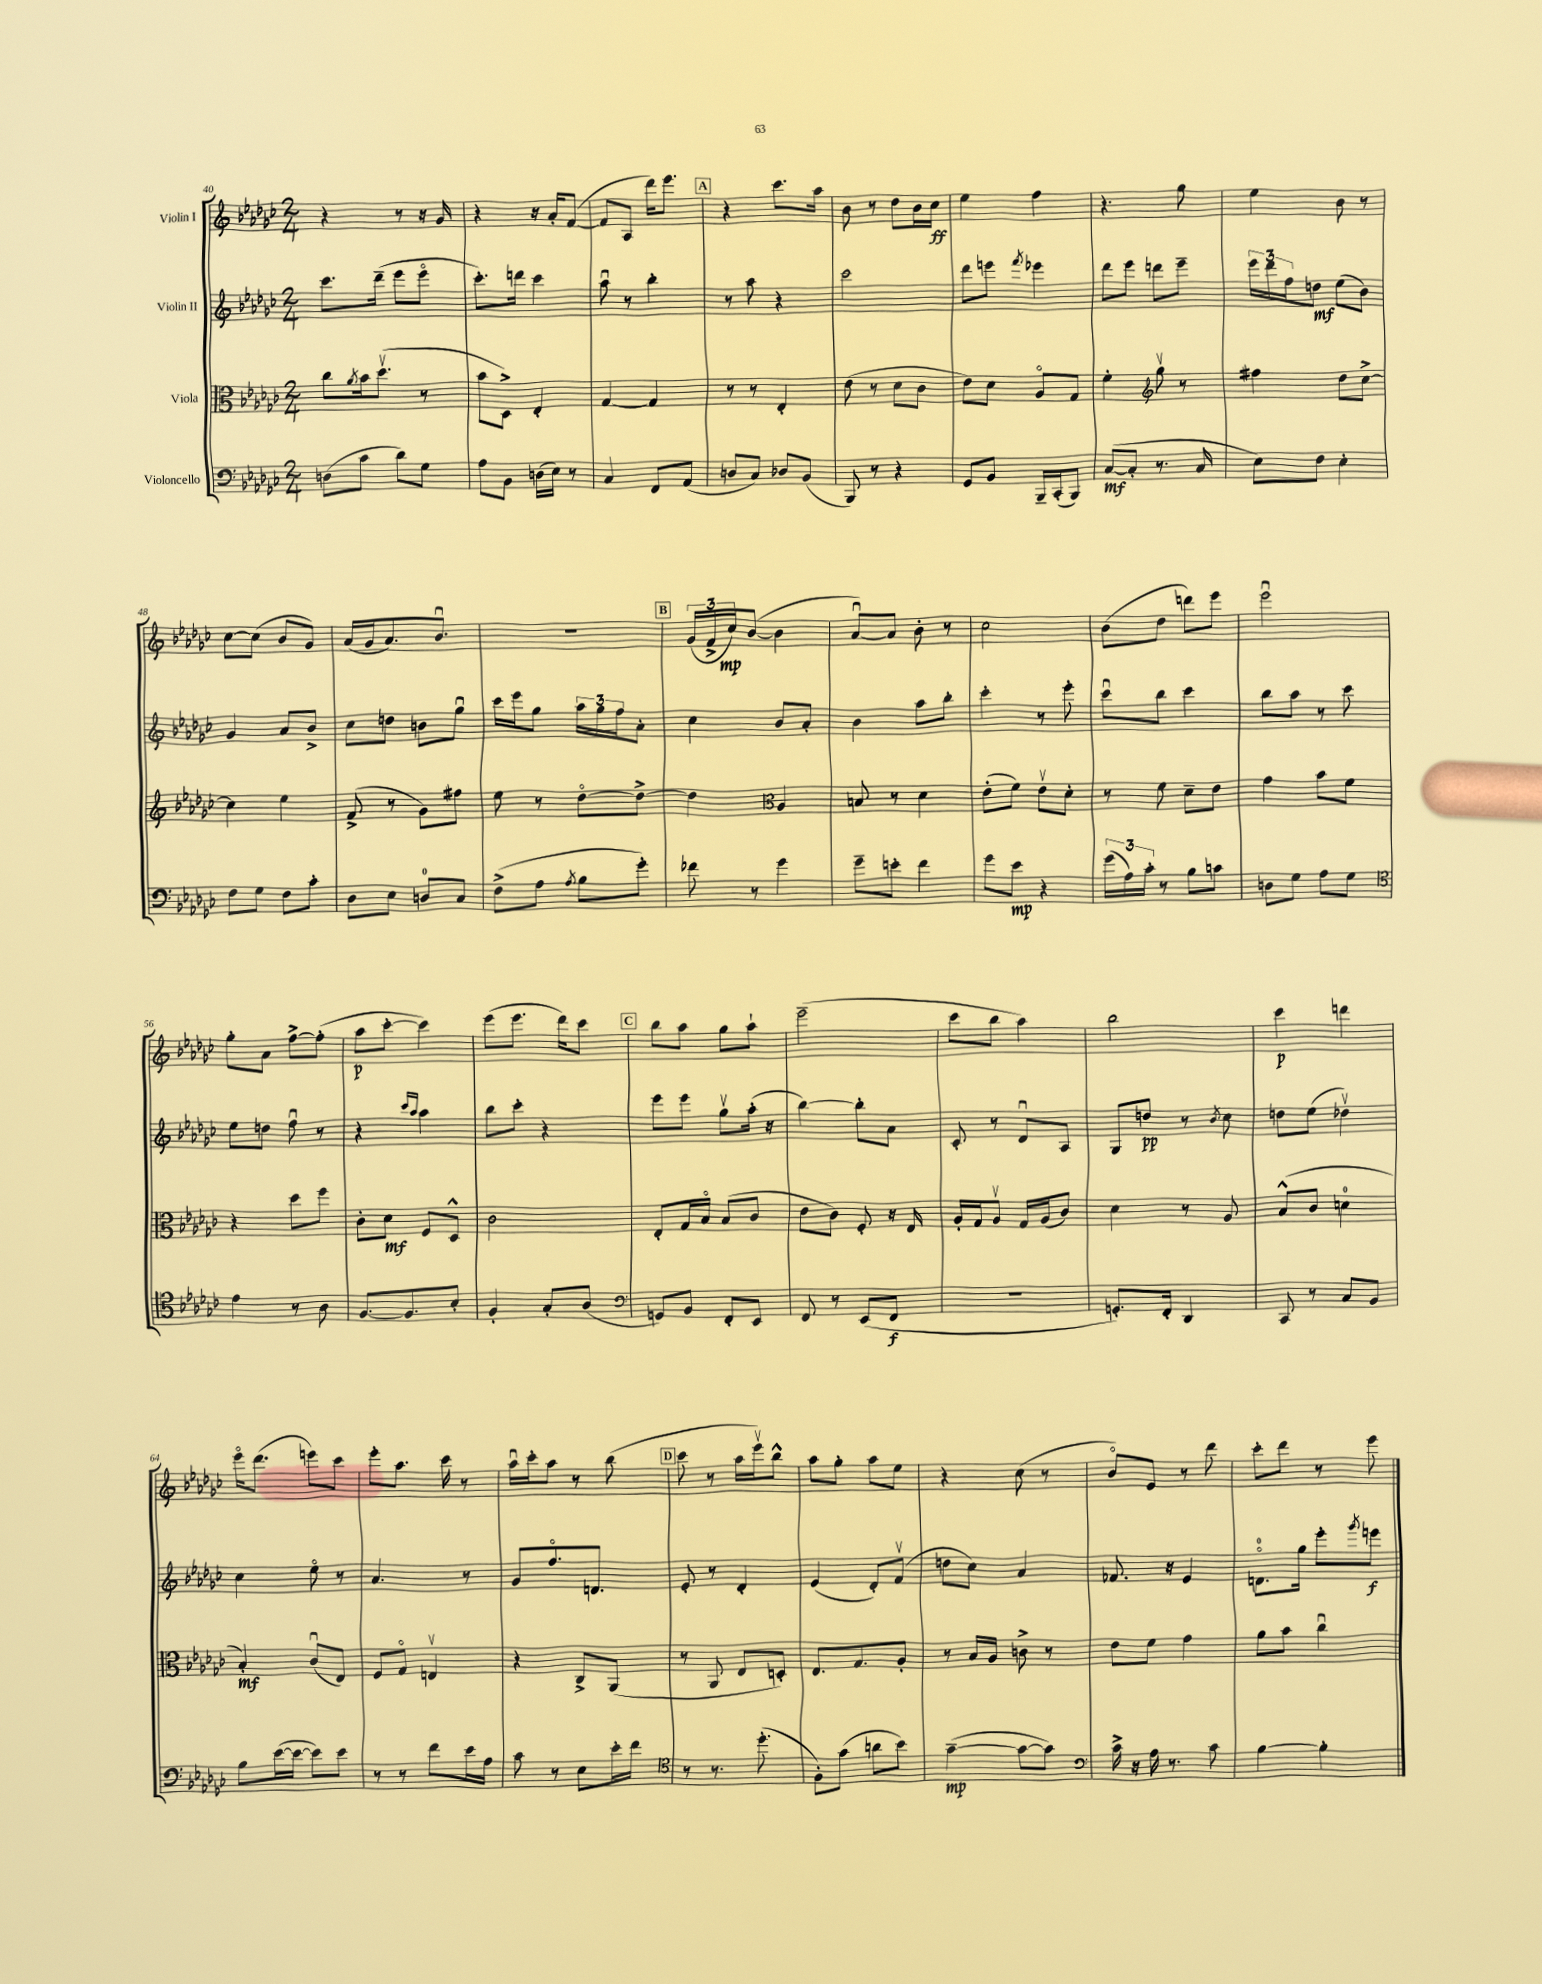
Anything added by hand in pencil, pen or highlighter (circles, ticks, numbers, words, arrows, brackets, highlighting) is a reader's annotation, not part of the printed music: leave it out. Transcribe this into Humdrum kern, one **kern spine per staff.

**kern	**kern	**kern	**kern
*staff4	*staff3	*staff2	*staff1
*clefF4	*clefC3	*clefG2	*clefG2
*k[b-e-a-d-g-c-]	*k[b-e-a-d-g-c-]	*k[b-e-a-d-g-c-]	*k[b-e-a-d-g-c-]
*M2/4	*M2/4	*M2/4	*M2/4
(8D\L	8cc-\L	8.ccc-\L	4r
.	8qa-/	.	.
8c-\J	16b-\k	.	.
.	(8.dd-v\J	(16ddd-~\Jk	.
8d-\L)	.	8eee-\L	8r
8G-\J	8r	8eee-o\J	16r
.	.	.	16g-/
=	=	=	=
8A-\L	8b-\L	8.ccc-'\L)	4r
8BB-\J	8D-^\J)	.	.
.	.	16ddd\Jk	.
(16D\LL	4E-'/	4ccc-\	16r
16E-\JJ)	.	.	16a-'/LK
8r	.	.	([8f/J
=	=	=	=
4C-/	[4G-/	8aa-u\	8f/]L
.	.	8r	8A-/J
8FF/L	4G-/]	4bb-'\	16ddd-\LK)
.	.	.	8.eee-\J
(8AA-/J	.	.	.
=	=	=	=
8D/L	8r	8r	4r
8C-/J)	8r	8aa-\	.
8D-/L	4E-'/	4r	8.ccc-\L
(8BB-/J	.	.	.
.	.	.	16aa-\Jk
=	=	=	=
8BBB-/)	(8e-\	2ccc-\	8b-\
8r	8r	.	8r
4r	8d-\L	.	8dd-\L
.	8c-\J	.	16b-\L
.	.	.	16cc-\JJ
=	=	=	=
8GG-/L	8e-\L)	8ddd-\L	4ee-\
8BB-/J	8d-\J	8eee\J	.
.	.	8qfff/	.
16BBB-~/LL	8A-o/L	4eee-\	4ff\
(16CC-'/J	.	.	.
8BBB-/J)	8G-/J	.	.
=	=	=	=
([8C-/L	4f'\	8ddd-\L	4.r
8C-'/]J	.	8eee-\J	.
*	*clefG2	*	*
8.r	8gg-v\	8ddd\L	.
.	8r	8eee-~\J	8gg-\
16C-/	.	.	.
=	=	=	=
8E-\L)	4ff#\	24eee-\LL	4ee-\
.	.	24ddd-\	.
.	.	24ff\J	.
8F\J	.	8dd\J	.
4E-'\	8dd-\L	(8ee-\L	8b-\
.	[8cc-^\J	8b-\J)	8r
=	=	=	=
8F\L	4cc-\]	4g-/	[8cc-\L
8G-\J	.	.	(8cc-\]J
8F\L	4ee-\	8a-/L	8b-/L
8c-'\J	.	8b-^/J	8g-/J)
=	=	=	=
8D-\L	(8f^/	8cc-\L	(16a-/LL
.	.	.	16g-/J
8E-\J	8r	8dd\J	8.a-/)
8D/L	8g-\L)	8b\L	.
.	.	.	8.b-u/J
8C-/J	8ff#\J	8gg-u\J	.
=	=	=	=
(8F^\L	8ee-\	16ccc-\LL	2r
.	.	16eee-\J	.
8A-\J	8r	8gg-\J	.
8qA-/	.	.	.
8B-\L	[8dd-o\L	24aa-\LL	.
.	.	24gg-\	.
.	.	24ff\J	.
8g-'\J)	8dd-^\_J	8a-'\J	.
=	=	=	=
8f-\	4dd-\]	4cc-\	(24g-/LL
.	.	.	24f^/
.	.	.	24cc-/J)
8r	.	.	([8b-/J
*	*clefC3	*	*
4g-\	4A-/	8b-/L	4b-\]
.	.	8a-'/J	.
=	=	=	=
8g-~\L	8B/	4b-\	[8a-u/L)
8e'\J	8r	.	8a-/]J
4f\	4d-\	8aa-\L	8b-'\
.	.	8bb-'\J	8r
=	=	=	=
8g-\L	(8e-'\L	4ccc-'\	2cc-\
8e-\J	8f\J)	.	.
4r	8e-v\L	8r	.
.	8d-'\J	8eee-'\	.
=	=	=	=
(24g-\LL	8r	8ccc-u\L	(8b-\L
24A-\)	.	.	.
24c-'\JJ	.	.	.
8r	8f\	8bb-\J	8dd-\J
8B-\L	8d-~\L	4ccc-\	8ddd\L)
8c\J	8e-\J	.	8eee-\J
=	=	=	=
8D\L	4g-\	8bb-\L	2eee-u\
8G-\J	.	8aa-\J	.
8A-\L	8b-\L	8r	.
8G-\J	8f\J	8ccc-\	.
=	=	=	=
*clefC4	*	*	*
4e-\	4r	8ee-\L	8gg-'\L
.	.	8dd\J	8a-\J
8r	8dd-\L	8ffu\	[8ff^\L
8A-\	8ff\J	8r	(8ff'\]J
=	=	=	=
[8.F/L	8c-'\L	4r	8aa-\L
.	8d-\J	.	[8ccc-'\J
8.F/]	.	.	.
.	.	16qqccc-/LL	.
.	.	16qqaa-/JJ	.
.	8F/L	4aa-\	4ccc-\])
8B-'/J	8D-^^/J	.	.
=	=	=	=
4F'/	2c-\	8bb-\L	(8eee-\L
.	.	8ccc-'\J	8.eee-\J
8G-'/L	.	4r	.
.	.	.	16ddd-\LK)
(8A-/J	.	.	8ccc-\J
=	=	=	=
*clefF4	*	*	*
8GG/L)	8E-'/L	8eee-\L	8bb-\L
8BB-/J	16G-/L	8eee-\J	8aa-\J
.	16B-o/JJ	.	.
8FF'/L	(8B-/L	8gg-v\L	8gg-\L
8EE-/J	8c-/J	(16aa-'\Jk	8aa-`\J
.	.	16r	.
=	=	=	=
8FF/	8e-\L	[4bb-\)	(2eee-~\
8r	8c-\J)	.	.
(8EE-/L	8F'/	8bb-'\]L	.
8FF/J	16r	8a-\J	.
.	16E-/	.	.
=	=	=	=
2r	16A-'/LL	8c-'/	8ccc-\L
.	16G-/J	.	.
.	8A-v/J	8r	8bb-\J
.	16G-/LL	8d-u/L	4aa-\)
.	(16A-/J	.	.
.	8c-/J)	8A-/J	.
=	=	=	=
8.GG'/L)	4d-\	8G-/L	2bb-\
.	.	8dd/J	.
16FF'/Jk	.	.	.
4DD-/	8r	8r	.
.	.	8qb-/	.
.	8A-/	8cc-\	.
=	=	=	=
8CC-/	(8B-^^/L	8dd\L	4ccc-\
8r	8c-/J	(8ee-\J	.
8C-/L	4d\	4dd-v\)	4ddd\
8BB-/J	.	.	.
=	=	=	=
8B-\L	4B-'/)	4cc-\	16eee-o\LK
.	.	.	(8.ddd-\J
([16e-\L	.	.	.
16e-\_JJ	.	.	.
8e-\]L)	(8c-u/L	8ee-o\	8eee\L)
8e-\J	8E-/J)	8r	8ccc-\J
=	=	=	=
8r	8F/L	4.a-/	8eee-'\L
8r	8G-o/J	.	8.aa-\J
8f\L	4Ev/	.	.
.	.	.	16ccc-\
16e-\L	.	8r	8r
16A-\JJ	.	.	.
=	=	=	=
8c-\	4r	8g-/L	16aa-u\LL
.	.	.	16ccc-'\J
8r	.	8.ffo/	8aa-\J
8E-\L	8C-^/L	.	8r
.	.	8.d/J	.
16e-'\L	(8AA-/J	.	(8bb-\
16f\JJ	.	.	.
=	=	=	=
*clefC4	*	*	*
8r	8r	8e-'/	8ccc-\
8.r	8AA-/	8r	8r
.	8E-/L	4d-'/	16aa-\LL
(8.dd-'\	.	.	16eee-v\J)
.	8D'/J)	.	8bb-^^\J
=	=	=	=
8F'\L)	8.E-/L	(4e-/	8aa-\L
(8g-\J	.	.	8gg-'\J
.	8.G-/	.	.
8a\L	.	8d-'/L)	8aa-\L
8b-\J)	8A-'/J	(8fv/J	8ee-\J
=	=	=	=
([4g-~\	8r	8dd\L	4r
.	16B-/LL	8cc-\J)	.
.	16A-/JJ	.	.
8g-\_L	8c^\	4a-/	(8cc-\
8g-\]J)	8r	.	8r
=	=	=	=
*clefF4	*	*	*
16c-^\	8e-\L	8.f-/	8b-o/L)
16r	.	.	.
16A-\	8f\J	.	8e-/J
8.r	.	16r	.
.	4g-\	4e-/	8r
8c-\	.	.	8ddd-\
=	=	=	=
[4B-\	8a-\L	8.do\L	8ccc-'\L
.	8b-\J	.	8ddd-\J
.	.	16gg-\Jk	.
4B-'\]	4cc-u\	8eee-'\L	8r
.	.	8qggg-/	.
.	.	8eee\J	8eee-\
==	==	==	==
*-	*-	*-	*-
